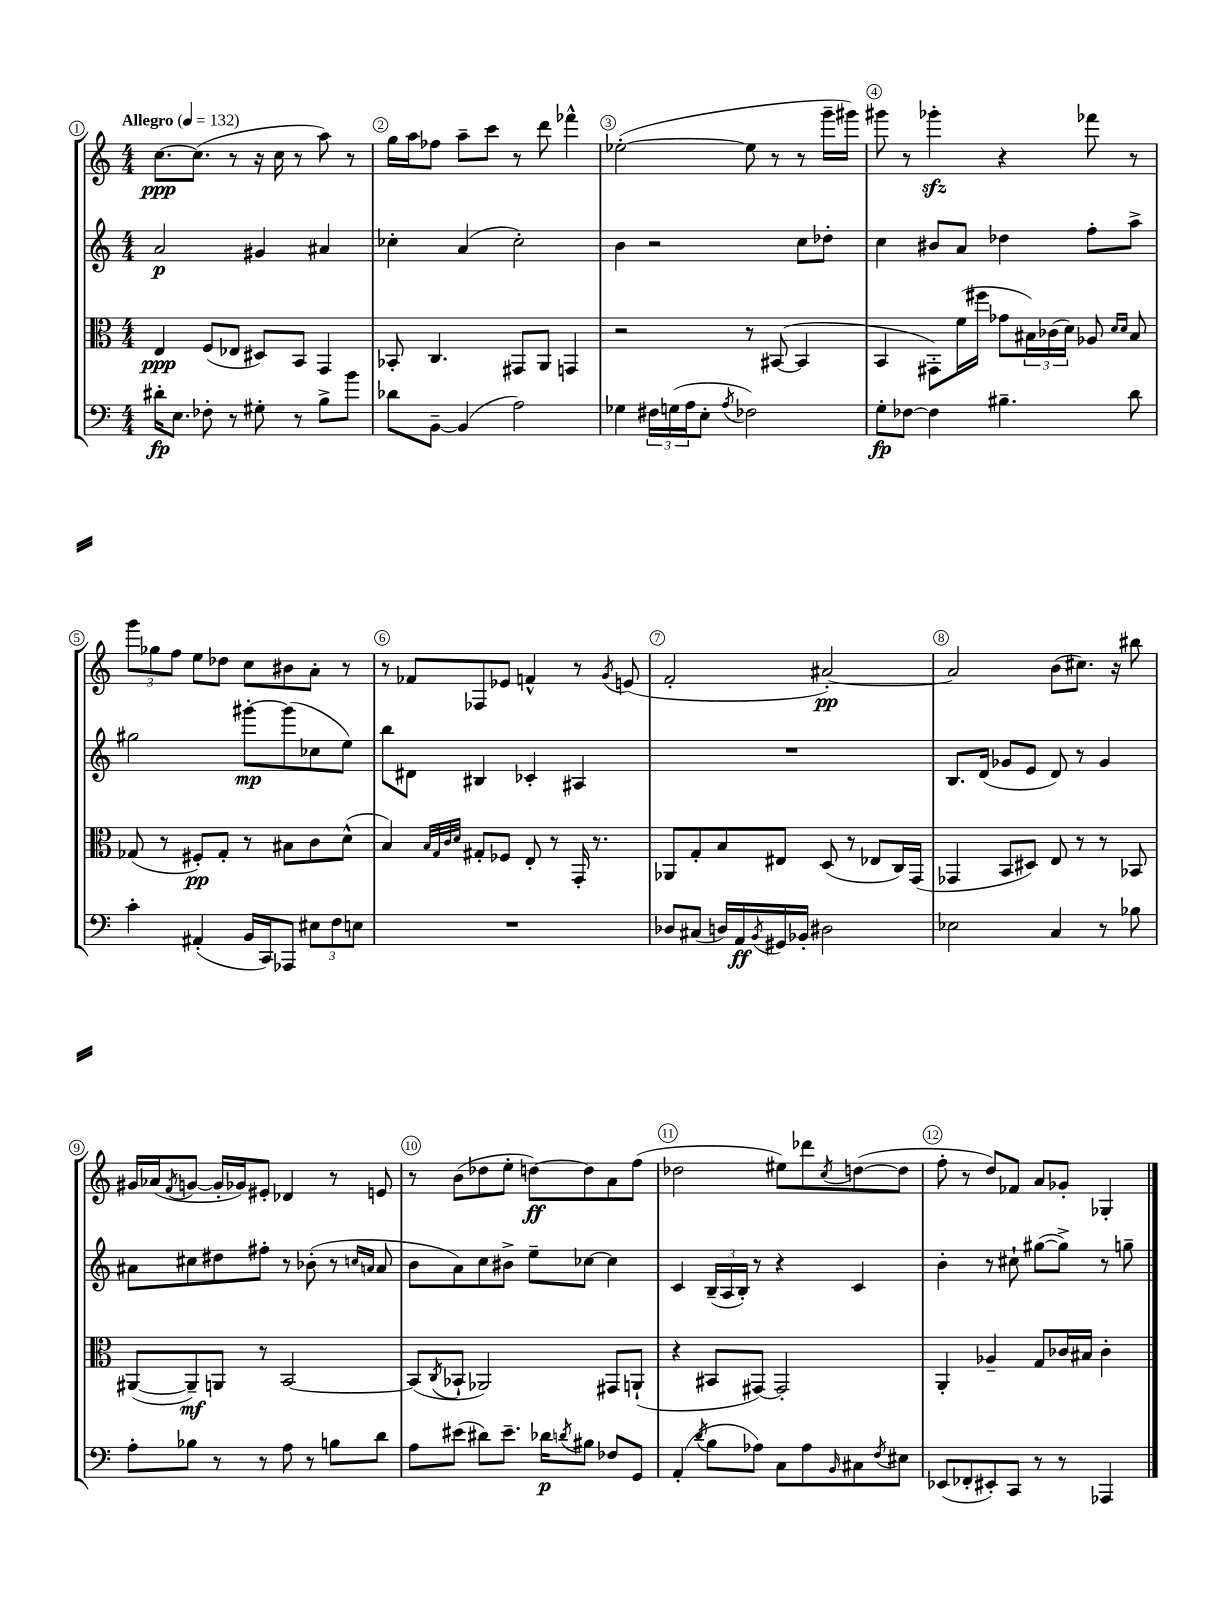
<<
\new StaffGroup <<
\new Staff = "s0" {
    \clef treble \key c \major \numericTimeSignature \time 4/4 \tempo "Allegro" 4 = 132
    c''8.~\ppp c''8.( r8 r16 c''16 r8 a''8) r8 |
    g''16 a''16 fes''8 a''8-- c'''8 r8 d'''8 fes'''4-^ |
    ees''2~-.( ees''8 r8 r8 g'''16-- gis'''16) |
    gis'''8 r8 ges'''4-.\sfz r4 fes'''8 r8 |
    \tuplet 3/2 { g'''8 ges''8 f''8 } e''8 des''8 c''8 bis'8 a'8-. r8 |
    r8 fes'8 fes8 ees'8 f'4-^ r8 \acciaccatura { g'8 } e'8( |
    f'2-. ais'2~-.\pp) |
    ais'2 b'8( cis''8.) r16 bis''8 |
    gis'16 aes'16( \acciaccatura { f'8 } g'8~ g'16-. ges'16) eis'8-. des'4 r8 e'8 |
    r8 b'8( des''8 e''8-. d''8~\ff) d''8 a'8 f''8( |
    des''2 eis''8) des'''8 \acciaccatura { c''8 } d''8~( d''8 |
    f''8-. r8 d''8) fes'8 a'8 ges'8-. ges4-. \bar "|." |
}
\new Staff = "s1" {
    \clef treble \key c \major \numericTimeSignature \time 4/4
    a'2\p gis'4 ais'4 |
    ces''4-. a'4( ces''2-.) |
    b'4 r2 c''8 des''8-. |
    c''4 bis'8 a'8 des''4 f''8-. a''8-> |
    gis''2 gis'''8~-.\mp gis'''8( ces''8 e''8) |
    b''8 dis'8 bis4 ces'4-. ais4 |
    R1 |
    b8. d'16( ges'8 e'8 d'8) r8 ges'4 |
    ais'8 cis''8 dis''8 fis''8-. r8 bes'8-.( r8 \grace { c''16 a'16 } a'8 |
    b'8 a'8) c''8 bis'8-> e''8-- ces''8~ ces''4 |
    c'4 \tuplet 3/2 { b16--( a16 b16-.) } r8 r4 c'4 |
    b'4-. r8 cis''8-! gis''8~( gis''8->) r8 g''8-- \bar "|." |
}
\new Staff = "s2" {
    \clef alto \key c \major \numericTimeSignature \time 4/4
    e4\ppp f8( ees8 dis8) b,8 g,4 |
    bes,8-. c4. gis,8 a,8 g,4 |
    r2 r8 bis,8~( bis,4 |
    b,4 gis,8-.) f'16( fis''16 ges'8 \tuplet 3/2 { bis16) ces'16( d'16) } aes8 \grace { d'16 d'16 } bis8 |
    ges8( r8 fis8-.\pp) ges8-. r8 bis8 c'8 d'8-^( |
    b4) \grace { b32 g32 c'32 d'32 } gis8-. fes8 e8-. r8 g,16-. r8. |
    aes,8 g8-. b8 eis8 d8( r8 ees8 c16) g,16( |
    ges,4 b,8 dis8) e8 r8 r8 bes,8 |
    ais,8~( ais,8--\mf) a,8 r8 b,2~ |
    b,8( \acciaccatura { c8 } bes,8-! aes,2) gis,8 a,8-!( |
    r4 bis,8 gis,8~) gis,2-. |
    a,4-. aes4-- g8 ces'16 bis16 ces'4-. \bar "|." |
}
\new Staff = "s3" {
    \clef bass \key c \major \numericTimeSignature \time 4/4
    dis'16-.\fp e8. fes8-. r8 gis8-. r8 b8-> b'8 |
    des'8 b,8~-- b,4( a2) |
    ges4 \tuplet 3/2 { fis16 g16( a16 } e8-. \acciaccatura { a8 } fes2) |
    g8-.\fp fes8~ fes4 bis4.-- d'8 |
    c'4-. ais,4-.( b,16 c,16) aes,,8 \tuplet 3/2 { eis8 f8 e8 } |
    R1 |
    des8 cis8( d16) a,16\ff \acciaccatura { b,8 } gis,16 bes,16-. dis2 |
    ees2 c4 r8 bes8 |
    a8-. bes8 r8 r8 a8 r8 b8 d'8 |
    a8 eis'8( dis'8) eis'8.-- des'16\p \acciaccatura { d'8 } bis8 fes8 g,8 |
    a,4-.( \acciaccatura { d'8 } b8 aes8) c8 aes8 \grace { b,16 } cis8 \acciaccatura { f8 } eis8 |
    ees,8( fes,8-. eis,8-.) c,8 r8 r8 aes,,4 \bar "|." |
}
>>
>>
\layout { \context { \Score \override BarNumber.break-visibility = ##(#f #t #t) barNumberVisibility = #all-bar-numbers-visible \override BarNumber.stencil = #(make-stencil-circler 0.1 0.3 ly:text-interface::print) } }
